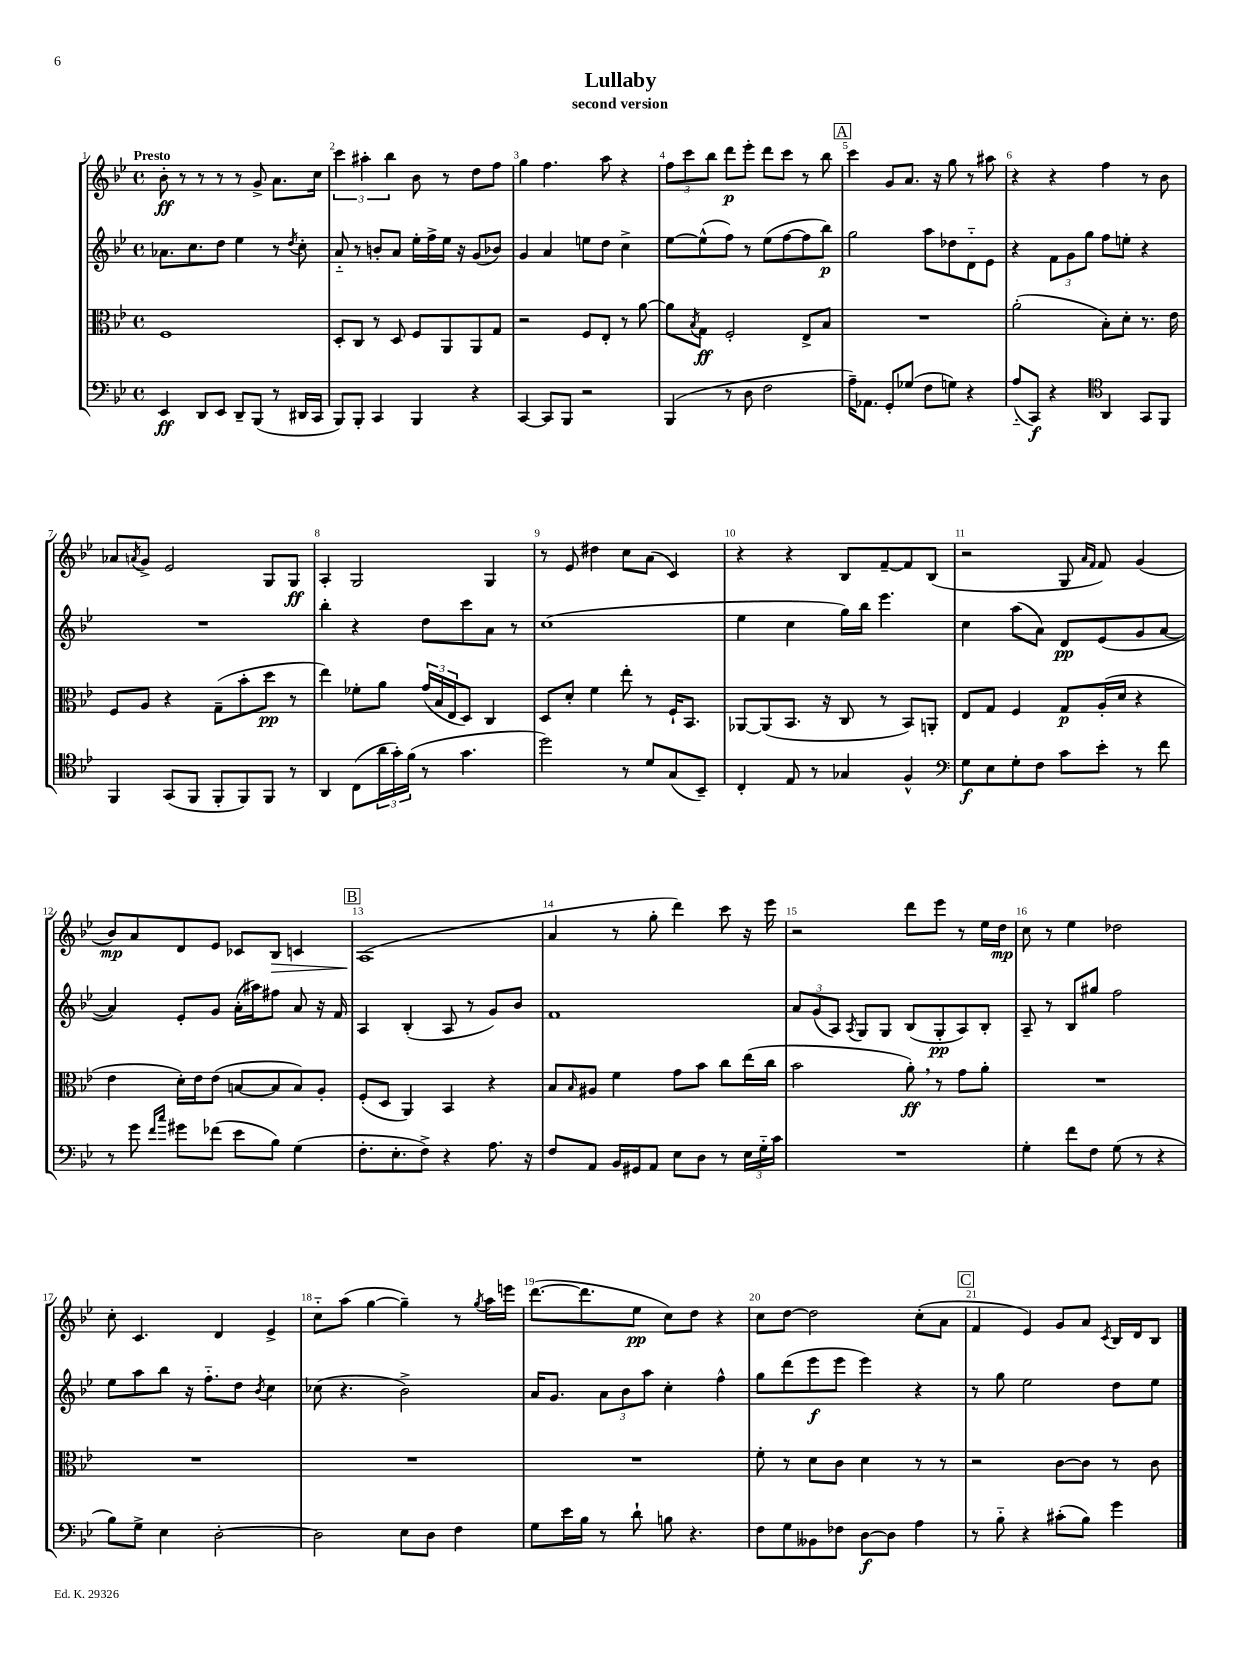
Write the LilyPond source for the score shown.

\header { title = "Lullaby" subtitle = "second version" }
<<
\new StaffGroup <<
\new Staff = "s0" {
    \clef treble \key bes \major \defaultTimeSignature \time 4/4 \tempo "Presto"
    bes'8-.\ff r8 r8 r8 r8 g'8-> a'8. c''16 |
    \tuplet 3/2 { c'''4 ais''4-. bes''4 } bes'8 r8 d''8 f''8 |
    g''4 f''4. a''8 r4 |
    \tuplet 3/2 { f''8 c'''8 bes''8 } d'''8\p ees'''8-. d'''8 c'''8 r8 bes''8 |
    \mark \markup { \box "A" } c'''4 g'8 a'8. r16 g''8 r8 ais''8 |
    r4 r4 f''4 r8 bes'8 |
    aes'8 \acciaccatura { a'8 } g'8-> ees'2 g8 g8\ff |
    a4-. g2 g4 |
    r8 ees'8 dis''4 c''8 a'8( c'4) |
    r4 r4 bes8 f'8~-- f'8 bes8( |
    r2 g8 \grace { a'16 f'16 } f'8) g'4( |
    bes'8\mp) a'8 d'8 ees'8 ces'8 bes8\> c'4 |
    \mark \markup { \box "B" } a1\!( |
    a'4 r8 g''8-. d'''4) c'''8 r16 ees'''16 |
    r2 d'''8 ees'''8 r8 ees''16 d''16\mp |
    c''8 r8 ees''4 des''2 |
    c''8-. c'4. d'4 ees'4-> |
    c''8-_ a''8( g''4~ g''4--) r8 \acciaccatura { g''8 } a''16 e'''16 |
    d'''8.~( d'''8. ees''8\pp c''8) d''8 r4 |
    c''8 d''8~ d''2 c''8-.( a'8 |
    \mark \markup { \box "C" } f'4 ees'4) g'8 a'8 \acciaccatura { c'8 } bes16 d'16 bes8 \bar "|." |
}
\new Staff = "s1" {
    \clef treble \key bes \major \defaultTimeSignature \time 4/4
    aes'8. c''8. d''8 ees''4 r8 \acciaccatura { d''8 } c''8-. |
    a'8-_ r8 b'8-. a'8 ees''16-. f''16-> ees''16 r16 g'8( bes'8) |
    g'4 a'4 e''8 d''8 c''4-> |
    ees''8~ ees''8-^( f''8) r8 ees''8( f''8~ f''8 bes''8\p) |
    \mark \markup { \box "A" } g''2 a''8 des''8 d'8-_ ees'8 |
    r4 \tuplet 3/2 { f'8 g'8 g''8 } f''8 e''8-. r4 |
    R1 |
    bes''4-. r4 d''8 c'''8 a'8 r8 |
    c''1( |
    ees''4 c''4 g''16) bes''16 ees'''4. |
    c''4 a''8( a'8) d'8\pp ees'8( g'8 a'8~ |
    a'4) ees'8-. g'8 a'16-.( ais''16) fis''8 a'8 r16 f'16 |
    \mark \markup { \box "B" } a4 bes4-.( a8 r8 g'8) bes'8 |
    f'1 |
    \tuplet 3/2 { a'8 g'8( a8) } \acciaccatura { a8 } g8 g8 bes8( g8-.\pp a8) bes8-. |
    a8-- r8 bes8 gis''8 f''2 |
    ees''8 a''8 bes''8 r16 f''8.-_ d''8 \acciaccatura { bes'8 } c''4 |
    ces''8( r4. bes'2->) |
    a'16 g'8. \tuplet 3/2 { a'8 bes'8 a''8 } c''4-. f''4-^ |
    g''8 d'''8( ees'''8\f ees'''8 ees'''4) r4 |
    \mark \markup { \box "C" } r8 g''8 ees''2 d''8 ees''8 \bar "|." |
}
\new Staff = "s2" {
    \clef alto \key bes \major \defaultTimeSignature \time 4/4
    f1 |
    d8-. c8 r8 d8 f8 a,8 a,8 g8 |
    r2 f8 ees8-. r8 a'8~ |
    a'8 \acciaccatura { bes8 } g8\ff f2-. ees8-> bes8 |
    \mark \markup { \box "A" } R1 |
    a'2-.( bes8-.) d'8-. r8. ees'16 |
    f8 a8 r4 g8--( bes'8-. d''8\pp r8 |
    ees''4) fes'8-. a'8 \tuplet 3/2 { g'16( bes16 ees16 } d8) c4 |
    d8 d'8-. f'4 ees''8-. r8 f16-! bes,8. |
    aes,8~ aes,8( bes,8. r16 c8 r8 bes,8) a,8-. |
    ees8 g8 f4 g8\p a16-.( d'16 r4 |
    ees'4 d'16-.) ees'16 ees'8( b8~ b8 b8) a8-. |
    \mark \markup { \box "B" } f8-.( d8 a,4) bes,4 r4 |
    bes8 \grace { bes16 } ais8 f'4 g'8 bes'8 c''8 ees''16( c''16 |
    bes'2 a'8-.\ff) \breathe r8 g'8 a'8-. |
    R1 |
    R1 |
    R1 |
    R1 |
    f'8-. r8 d'8 c'8 d'4 r8 r8 |
    \mark \markup { \box "C" } r2 c'8~ c'8 r8 c'8 \bar "|." |
}
\new Staff = "s3" {
    \clef bass \key bes \major \defaultTimeSignature \time 4/4
    ees,4\ff d,8 ees,8 d,8-- bes,,8( r8 dis,16 c,16 |
    bes,,8) bes,,8-. c,4 bes,,4 r4 |
    c,4~ c,8 bes,,8 r2 |
    bes,,4( r8 d8 f2 |
    \mark \markup { \box "A" } a16--) aes,8. g,8-. ges8( f8 g8) r4 |
    a8-_( c,8\f) r4 \clef tenor a,4 g,8 f,8 |
    f,4 g,8( f,8 f,8-. f,8) f,8 r8 |
    a,4 c8( \tuplet 3/2 { a'16 g'16-.) f'16( } r8 g'4. |
    d''2) r8 d'8 g8( bes,8--) |
    c4-. ees8 r8 ges4 f4-^ |
    \clef bass g8\f ees8 g8-. f8 c'8 ees'8-. r8 f'8 |
    r8 g'8 \grace { f'16 c''16 } gis'8 fes'8( ees'8 bes8) g4( |
    \mark \markup { \box "B" } f8.-. ees8.-. f8->) r4 a8. r16 |
    f8 a,8 bes,16 gis,16 a,8 ees8 d8 r8 \tuplet 3/2 { ees16 g16-_ c'16 } |
    R1 |
    g4-. f'8 f8 g8( r8 r4 |
    bes8) g8-> ees4 d2~-. |
    d2 ees8 d8 f4 |
    g8 ees'16 bes16 r8 d'8-! b8 r4. |
    f8 g8 beses,8 fes8 d8~\f d8 a4 |
    \mark \markup { \box "C" } r8 bes8-_ r4 cis'8-.( bes8) g'4 \bar "|." |
}
>>
>>
\layout { \context { \Score \override BarNumber.break-visibility = ##(#f #t #t) barNumberVisibility = #all-bar-numbers-visible } }
